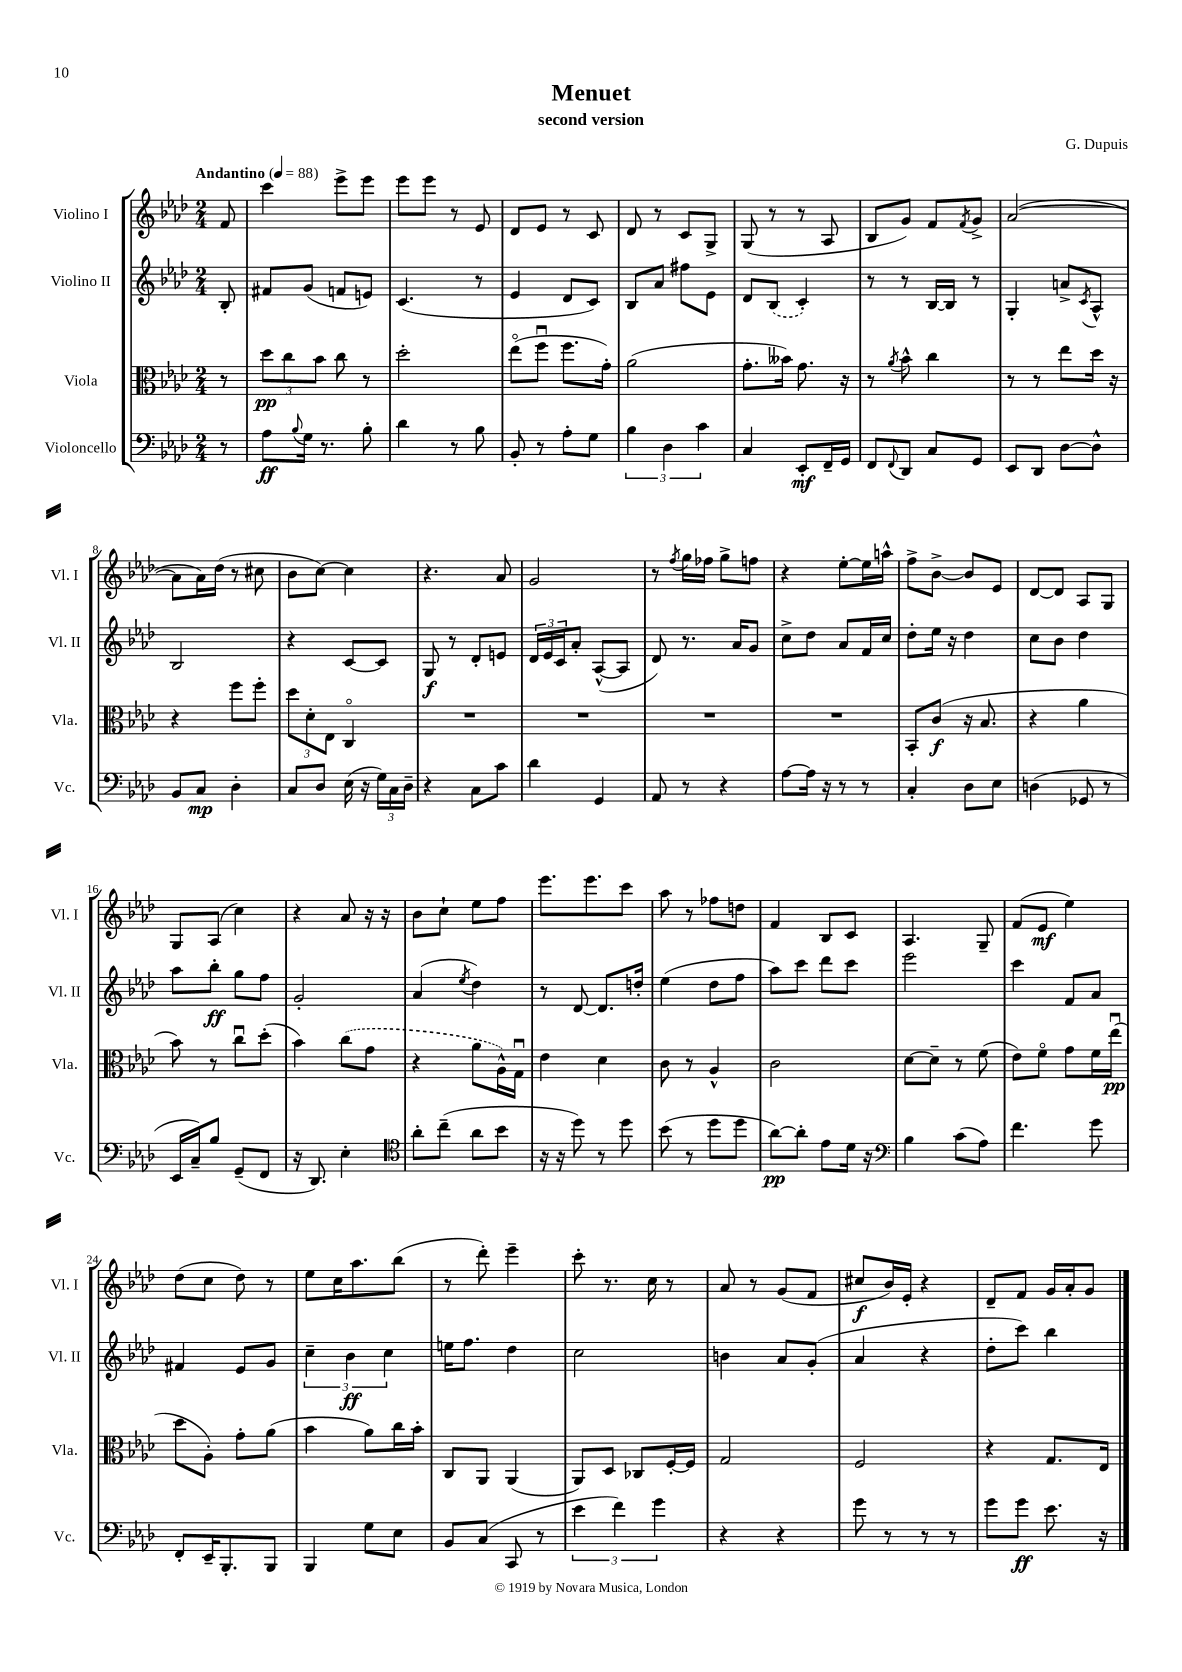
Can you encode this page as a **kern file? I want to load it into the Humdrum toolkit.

**kern	**dynam	**kern	**dynam	**kern	**dynam	**kern	**dynam
*part4	*part4	*part3	*part3	*part2	*part2	*part1	*part1
*staff4	*staff4	*staff3	*staff3	*staff2	*staff2	*staff1	*staff1
*I"Violoncello	*	*I"Viola	*	*I"Violino II	*	*I"Violino I	*
*I'Vc.	*	*I'Vla.	*	*I'Vl. II	*	*I'Vl. I	*
*clefF4	*	*clefC3	*	*clefG2	*	*clefG2	*
*k[b-e-a-d-]	*	*k[b-e-a-d-]	*	*k[b-e-a-d-]	*	*k[b-e-a-d-]	*
*M2/4	*	*M2/4	*	*M2/4	*	*M2/4	*
*MM88	*	*MM88	*	*MM88	*	*MM88	*
=	=	=	=	=	=	=	=
!	!	!	!	!	!	!LO:TX:a:B:t=Andantino	!
8r	.	8r	.	8B-'/	.	8f/	.
=1	=1	=1	=1	=1	=1	=1	=1
8A-\L	ff	12dd-\L	pp	8f#X/L	.	4ccc\	.
.	.	12cc\	.	.	.	.	.
8qqB-/	.	.	.	.	.	.	.
16G\Jk	.	.	.	(8g/J	.	.	.
.	.	12b-\J	.	.	.	.	.
8.r	.	.	.	.	.	.	.
.	.	8cc\	.	8fn/L	.	8eee-^\L	.
8B-'\	.	8r	.	8en/J)	.	8eee-\J	.
=2	=2	=2	=2	=2	=2	=2	=2
4d-\	.	2dd-'\	.	(4.c/	.	8eee-\L	.
.	.	.	.	.	.	8eee-\J	.
8r	.	.	.	.	.	8r	.
8B-\	.	.	.	8r	.	8e-/	.
=3	=3	=3	=3	=3	=3	=3	=3
8BB-'/	.	(8ee-\L	.	4e-/	.	8d-/L	.
8r	.	8ffu\J	.	.	.	8e-/J	.
8A-'\L	.	8.ff\L	.	8d-/L	.	8r	.
8G\J	.	.	.	8c/J)	.	8c/	.
.	.	16g'\Jk)	.	.	.	.	.
=4	=4	=4	=4	=4	=4	=4	=4
6B-\	.	(2a-\	.	8B-/L	.	8d-/	.
.	.	.	.	8a-/J	.	8r	.
6D-\	.	.	.	.	.	.	.
.	.	.	.	8ff#X\L	.	8c/L	.
6c\	.	.	.	.	.	.	.
.	.	.	.	8e-\J	.	8G^/J	.
=5	=5	=5	=5	=5	=5	=5	=5
4C/	.	8.g'\L	.	8d-/L	.	(8G/	.
.	.	.	.	(8B-/J	.	8r	.
.	.	16b--X\Jk)	.	.	.	.	.
8EE-'/L	mf	8.g\	.	4c'/)	.	8r	.
16FF~/L	.	.	.	.	.	8A-/	.
16GG/JJ	.	16r	.	.	.	.	.
=6	=6	=6	=6	=6	=6	=6	=6
8FF/L	.	8r	.	8r	.	8B-/L	.
8qqFF/	.	8qa-/	.	.	.	.	.
8DD-/J	.	8b-^^\	.	8r	.	8g/J)	.
8C/L	.	4cc\	.	[16B-/LL	.	8f/L	.
.	.	.	.	16B-/JJ]	.	.	.
.	.	.	.	.	.	8qf/	.
8GG/J	.	.	.	8r	.	8g^/J	.
=7	=7	=7	=7	=7	=7	=7	=7
8EE-/L	.	8r	.	4G'/	.	([2a-/	.
8DD-/J	.	8r	.	.	.	.	.
[8D-\L	.	8ee-\L	.	8an^/L	.	.	.
.	.	.	.	8qc/	.	.	.
8D-^^\J]	.	16dd-\Jk	.	8A-^^/J	.	.	.
.	.	16r	.	.	.	.	.
!!LO:LB:g=z
=8	=8	=8	=8	=8	=8	=8	=8
8BB-/L	.	4r	.	2B-/	.	8a-\L]	.
8C/J	mp	.	.	.	.	16a-\L)	.
.	.	.	.	.	.	(16dd-\JJ	.
4D-'\	.	8ff\L	.	.	.	8r	.
.	.	8ff'\J	.	.	.	8cc#X\	.
=9	=9	=9	=9	=9	=9	=9	=9
8C/L	.	12dd-\L	.	4r	.	8b-\L	.
.	.	12d-'\	.	.	.	.	.
8D-/J	.	.	.	.	.	[8cc\J)	.
.	.	12E-\J	.	.	.	.	.
(16E-\	.	4C/	.	[8c/L	.	4cc\]	.
16r	.	.	.	.	.	.	.
24G\LL)	.	.	.	8c/J]	.	.	.
24C\	.	.	.	.	.	.	.
24D-~\JJ	.	.	.	.	.	.	.
=10	=10	=10	=10	=10	=10	=10	=10
4r	.	2r	.	8G/	f	4.r	.
.	.	.	.	8r	.	.	.
8C\L	.	.	.	8d-'/L	.	.	.
8c\J	.	.	.	8en/J	.	8a-/	.
=11	=11	=11	=11	=11	=11	=11	=11
4d-\	.	2r	.	24d-/LL	.	2g/	.
.	.	.	.	24e-/	.	.	.
.	.	.	.	24c/J	.	.	.
.	.	.	.	8a-'/J	.	.	.
4GG/	.	.	.	([8A-^^/L	.	.	.
.	.	.	.	8A-/J]	.	.	.
=12	=12	=12	=12	=12	=12	=12	=12
8AA-/	.	2r	.	8d-/)	.	8r	.
.	.	.	.	.	.	8qff/	.
8r	.	.	.	8.r	.	16gg\LL	.
.	.	.	.	.	.	16ff-X\JJ	.
4r	.	.	.	.	.	8gg^\L	.
.	.	.	.	16a-/KL	.	.	.
.	.	.	.	8g/J	.	8ffn\J	.
=13	=13	=13	=13	=13	=13	=13	=13
[8A-\L	.	2r	.	8cc^\L	.	4r	.
16A-\Jk]	.	.	.	8dd-\J	.	.	.
16r	.	.	.	.	.	.	.
8r	.	.	.	8a-/L	.	[8ee-'\L	.
8r	.	.	.	16f/L	.	16ee-\L]	.
.	.	.	.	16cc/JJ	.	16aan^^\JJ	.
=14	=14	=14	=14	=14	=14	=14	=14
4C'/	.	8BB-'/L	.	8dd-'\L	.	8ff^\L	.
.	.	(8c/J	f	16ee-\Jk	.	[8b-^\J	.
.	.	.	.	16r	.	.	.
8D-\L	.	16r	.	4dd-\	.	8b-/L]	.
.	.	8.B-/	.	.	.	.	.
8E-\J	.	.	.	.	.	8e-/J	.
=15	=15	=15	=15	=15	=15	=15	=15
(4Dn\	.	4r	.	8cc\L	.	[8d-/L	.
.	.	.	.	8b-\J	.	8d-/J]	.
8GG-X/	.	4a-\	.	4dd-\	.	8A-/L	.
8r	.	.	.	.	.	8G/J	.
!!LO:LB:g=z
=16	=16	=16	=16	=16	=16	=16	=16
16EE-/LL	.	8b-\)	.	8aa-\L	.	8G/L	.
16C~/J)	.	.	.	.	.	.	.
8B-/J	.	8r	.	8bb-'\J	ff	(8A-/J	.
(8GG~/L	.	8ccu\L	.	8gg\L	.	4cc\)	.
8FF/J	.	(8dd-'\J	.	8ff\J	.	.	.
=17	=17	=17	=17	=17	=17	=17	=17
16r	.	4b-\)	.	2g'/	.	4r	.
8.DD-/)	.	.	.	.	.	.	.
4E-'\	.	(8cc\L	.	.	.	8a-/	.
.	.	8g\J	.	.	.	16r	.
.	.	.	.	.	.	16r	.
=18	=18	=18	=18	=18	=18	=18	=18
*clefC4	*	*	*	*	*	*	*
8a-'\L	.	4r	.	(4a-/	.	8b-\L	.
(8cc~\J	.	.	.	.	.	8cc`\J	.
.	.	.	.	8qee-/	.	.	.
8a-\L	.	8a-\L	.	4dd-\)	.	8ee-\L	.
8b-\J	.	16A-^^\L)	.	.	.	8ff\J	.
.	.	16Gu\JJ	.	.	.	.	.
=19	=19	=19	=19	=19	=19	=19	=19
16r	.	4e-\	.	8r	.	8.eee-\L	.
16r	.	.	.	.	.	.	.
8dd-\)	.	.	.	[8d-/	.	.	.
.	.	.	.	.	.	8.eee-\	.
8r	.	4d-\	.	8.d-/L]	.	.	.
8dd-\	.	.	.	.	.	8ccc\J	.
.	.	.	.	16ddn'/Jk	.	.	.
=20	=20	=20	=20	=20	=20	=20	=20
(8b-\	.	8c\	.	(4ee-\	.	8aa-\	.
8r	.	8r	.	.	.	8r	.
8dd-\L	.	4A-^^/	.	8dd-\L	.	8ff-X\L	.
8dd-\J	.	.	.	8ff\J	.	8ddn\J	.
=21	=21	=21	=21	=21	=21	=21	=21
[8a-\L)	pp	2c\	.	8aa-\L)	.	4f/	.
8a-'\J]	.	.	.	8ccc\J	.	.	.
8e-\L	.	.	.	8ddd-\L	.	8B-/L	.
16d-\Jk	.	.	.	8ccc\J	.	8c/J	.
16r	.	.	.	.	.	.	.
=22	=22	=22	=22	=22	=22	=22	=22
*clefF4	*	*	*	*	*	*	*
4B-\	.	[8d-\L	.	2eee-\	.	4.A-/	.
.	.	8d-~\J]	.	.	.	.	.
(8c\L	.	8r	.	.	.	.	.
8A-\J)	.	(8f\	.	.	.	8G~/	.
=23	=23	=23	=23	=23	=23	=23	=23
4.f\	.	8e-\L)	.	4ccc\	.	(8f/L	.
.	.	8f\J	.	.	.	8e-/J	mf
.	.	8g\L	.	8f/L	.	4ee-\)	.
8g\	.	16f\L	.	8a-/J	.	.	.
.	.	(16ee-u\JJ	pp	.	.	.	.
!!LO:LB:g=z
=24	=24	=24	=24	=24	=24	=24	=24
8FF'/L	.	8dd-\L	.	4f#X/	.	(8dd-\L	.
16EE-~/K	.	8A-'\J)	.	.	.	8cc\J	.
8.BBB-'/	.	.	.	.	.	.	.
.	.	8g'\L	.	8e-/L	.	8dd-\)	.
8BBB-/J	.	(8a-\J	.	8g/J	.	8r	.
=25	=25	=25	=25	=25	=25	=25	=25
4BBB-/	.	4b-\	.	6cc~\	.	8ee-\L	.
.	.	.	.	.	.	16cc\K	.
.	.	.	.	6b-\	ff	.	.
.	.	.	.	.	.	8.aa-\	.
8G\L	.	8a-\L)	.	.	.	.	.
.	.	.	.	6cc\	.	.	.
8E-\J	.	16cc\L	.	.	.	(8bb-\J	.
.	.	16b-'\JJ	.	.	.	.	.
=26	=26	=26	=26	=26	=26	=26	=26
8BB-/L	.	8C/L	.	16een\KL	.	8r	.
.	.	.	.	8.ff\J	.	.	.
(8C/J	.	8AA-/J	.	.	.	8ddd-'\)	.
8CC/	.	(4AA-/	.	4dd-\	.	4eee-~\	.
8r	.	.	.	.	.	.	.
=27	=27	=27	=27	=27	=27	=27	=27
6e-\	.	8AA-/L)	.	2cc\	.	8ccc'\	.
.	.	8D-/J	.	.	.	8.r	.
6f\)	.	.	.	.	.	.	.
.	.	8C-X/L	.	.	.	.	.
.	.	.	.	.	.	16cc\	.
6g\	.	.	.	.	.	.	.
.	.	[16F'/L	.	.	.	8r	.
.	.	16F/JJ]	.	.	.	.	.
=28	=28	=28	=28	=28	=28	=28	=28
4r	.	2G/	.	4bn\	.	8a-/	.
.	.	.	.	.	.	8r	.
4r	.	.	.	8a-/L	.	(8g/L	.
.	.	.	.	(8g'/J	.	8f/J	.
=29	=29	=29	=29	=29	=29	=29	=29
8g\	.	2F/	.	4a-/	.	8cc#X/L	f
8r	.	.	.	.	.	16b-/L)	.
.	.	.	.	.	.	16e-'/JJ	.
8r	.	.	.	4r	.	4r	.
8r	.	.	.	.	.	.	.
=30	=30	=30	=30	=30	=30	=30	=30
8g\L	.	4r	.	8dd-'\L	.	8d-~/L	.
8g\J	ff	.	.	8ccc\J)	.	8f/J	.
8.e-\	.	8.G/L	.	4bb-\	.	16g/LL	.
.	.	.	.	.	.	16a-'/J	.
.	.	.	.	.	.	8g/J	.
16r	.	16E-/Jk	.	.	.	.	.
==	==	==	==	==	==	==	==
*-	*-	*-	*-	*-	*-	*-	*-
